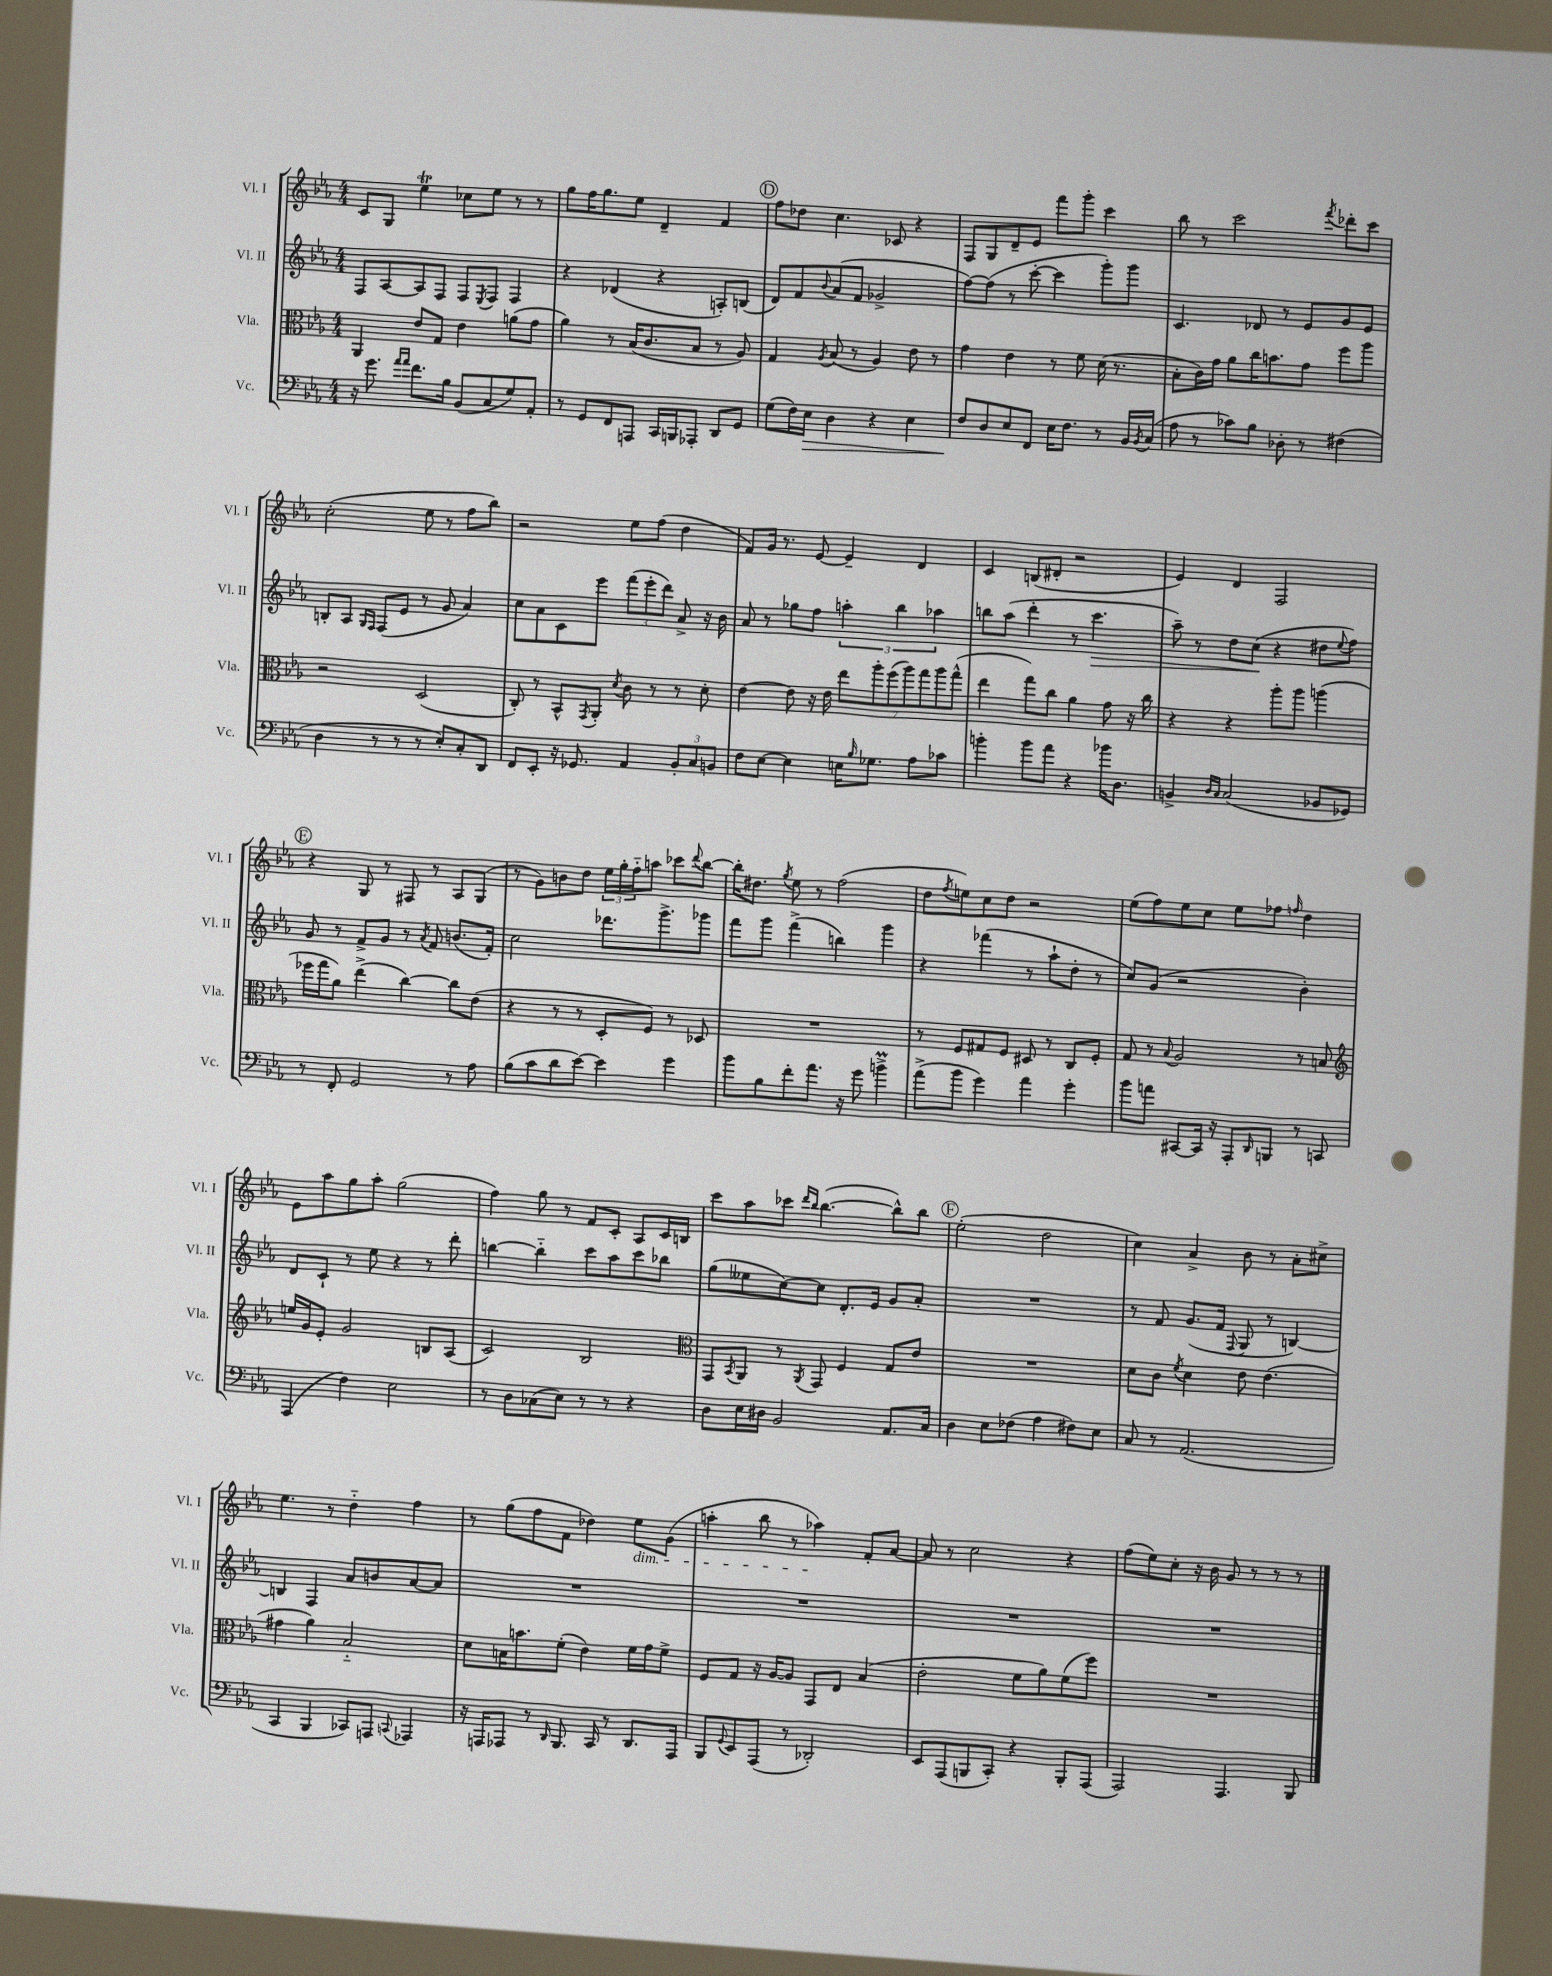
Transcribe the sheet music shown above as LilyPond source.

<<
\new StaffGroup <<
\new Staff = "s0" \with { instrumentName = "Vl. I" shortInstrumentName = "Vl. I" } {
    \clef treble \key ees \major \numericTimeSignature \time 4/4
    c'8 g8 ees''4\trill ces''8 ees''8 r8 r8 |
    g''8 f''16 g''8. ees''8 d'4-- f'4 |
    \mark \markup { \circle "D" } f''8 des''8 c''4. ces'8 r4 |
    f8 g8 d'8-- ees'8 f'''8 g'''8-. c'''4 |
    bes''8 r8 c'''2 \acciaccatura { f'''8 } des'''8-. c'''8 |
    c''2-.( ees''8 r8 f''8 bes''8) |
    r2 ees''8 f''8( d''4 |
    f'8) g'16 r8. ees'8~ ees'4-- d'4 |
    c'4 b8( dis'8-. r2 |
    ees'4) d'4 f2 |
    \mark \markup { \circle "E" } r4 g8 r8 fis8 r8 aes8 g8( |
    r8 g'8) b'8 d''8 \tuplet 3/2 { ees''16 g''16-. f''16-_ } a''8 ces'''8 \appoggiatura { d'''8 } bes''8~ |
    bes''16-. dis''8. \acciaccatura { g''8 } ees''8 r8 f''2( |
    d''8 \acciaccatura { f''8 } e''8) c''8 d''8 r2 |
    ees''8( f''8) ees''8 c''8 ees''8 fes''8 \grace { f''16 } d''4 |
    ees'8 aes''8 g''8 aes''8-. g''2( |
    f''4) g''8 r8 f'8 c'8-. aes8 c'16 b16 |
    c'''8 aes''8 ces'''8 \grace { d'''16 bes''16 } bes''4.~( bes''8-^) bes''8 |
    \mark \markup { \circle "F" } ees''2-.( d''2 |
    c''4) aes'4-> bes'8 r8 aes'8-. cis''8-> |
    ees''4. r8 d''4-_ f''4 |
    r8 g''8( f''8 f'8 des''4) ees''8\dim g'8( |
    a''4-. bes''8 r8 aes''4\!) f'8-. aes'8~ |
    aes'8 r8 c''2 r4 |
    f''8( ees''8) c''8-. r16 bes'16 g'8 r8 r8 r8 \bar "|." |
}
\new Staff = "s1" \with { instrumentName = "Vl. II" shortInstrumentName = "Vl. II" } {
    \clef treble \key ees \major \numericTimeSignature \time 4/4
    f8 aes8~ aes8 f8 f8 \acciaccatura { ees8 } f8 f4 |
    r4 des'4( r4 a8-.) b8( |
    \mark \markup { \circle "D" } d'8) f'8 \appoggiatura { bes'8 } aes'8( f'8 ges'2-> |
    f''8~) f''8( r8 c'''8~-. c'''4 g'''8-.) g'''8 |
    c'4. des'8 r8 ees'8 g'8 ees'8 |
    b8-. aes8 \grace { g16 f16 } f8( ees'8 r8 g'8 aes'4) |
    c''8 aes'8 c'8 ees'''8 \tuplet 3/2 { f'''8( ees'''8-. d'''8) } aes'8-> r16 bes'16 |
    aes'8 r8 ges''8 f''8 \tuplet 3/2 { a''4-. bes''4 aes''4 } |
    b''8 aes''8( d'''4-. r8 c'''4.\> |
    aes''8--) r8 d''8 c''8\!( r4 dis''8 \appoggiatura { ees''8 } f''8) |
    \mark \markup { \circle "E" } g'8 r8 f'8-> g'8 r8 \acciaccatura { aes'8 } f'8 b'8.( f'16-.) |
    c''2 des'''8. g'''8.-> ges'''8 |
    f'''8 g'''8 f'''4->( b''4) g'''4 |
    r4 fes'''4( r8 aes''8-! d''8-. r8 |
    c''8) g'8( r2 bes'4-.) |
    d'8 c'8-! r8 ees''8 r4 r8 d'''8-. |
    b''4~ b''4-_ c'''8 aes''8 c'''8 bes''8 |
    g''8( eeses''8 c''8~) c''8 d'8.-. ees'16 g'8 aes'8-. |
    \mark \markup { \circle "F" } R1 |
    r8 f'8 g'8.( f'16 \appoggiatura { f8 } g8 r8 b4~) |
    b4 f4 aes'8 b'8 aes'8~ aes'8 |
    R1 |
    R1 |
    R1 |
    R1 \bar "|." |
}
\new Staff = "s2" \with { instrumentName = "Vla." shortInstrumentName = "Vla." } {
    \clef alto \key ees \major \numericTimeSignature \time 4/4
    aes,4 ees'8 g8 ees'4 a'8( g'8 |
    aes'4) r8 bes16( c'8. bes8 r8 aes8) |
    \mark \markup { \circle "D" } g4 \acciaccatura { aes8 } bes8( r8 aes4) ees'8 r8 |
    g'4 ees'4 r8 f'8 d'16( r8. |
    bes8-. c'16) g'16 aes'8 c''16 b'8. g'8 f''8 aes''8 |
    r2 d2( |
    c8-.) r8 bes,8-^ \acciaccatura { g,8 } aes,8-. \acciaccatura { d'8 } c'8 r8 r8 d'8-. |
    ees'4~ ees'8 r16 ees'16 \tuplet 7/4 { ees''8 aes''8-. f''8( aes''8) g''8 aes''8 g''8-^( } |
    ees''4 g''8) c''8 aes'4 g'8 r16 c''16 |
    r4 r4 aes''8-. aes''8 a''4( |
    \mark \markup { \circle "E" } fes''16 g''16 aes'8) ees''4->( c''4~) c''8 ees'8( |
    r4 r8 r8 d8-. f8) r8 des8 |
    R1 |
    r8 f8 gis8 f8 dis8 r8 c8 f8-. |
    g8 r8 \appoggiatura { bes8 } aes2 r8 b8 |
    \clef treble e''16 g'16 ees'8-. g'2 b8 aes8( |
    c'2) bes2 |
    \clef alto g,8 \acciaccatura { bes,8 } aes,8 r8 \acciaccatura { aes,8 } g,8 f4 g8 ees'8 |
    \mark \markup { \circle "F" } R1 |
    d'8 c'8 \acciaccatura { f'8 } d'4 ees'8 ees'4.( |
    gis'4 aes'4) bes2-_ |
    d'8 b16 b'8. f'8-.( ees'4) f'16 g'16 f'8-> |
    f8 g8 r16 aes16~ aes8 g,8 ees8 bes4( |
    ees'2-. f'8 aes'8) f'8( f''8) |
    R1 \bar "|." |
}
\new Staff = "s3" \with { instrumentName = "Vc." shortInstrumentName = "Vc." } {
    \clef bass \key ees \major \numericTimeSignature \time 4/4
    r16 g'8. \grace { aes'16 aes'16 } f'8. bes16 bes,8( c8 g8) aes,8-. |
    r8 g,8 f,8 a,,8 c,16 b,,16 aes,,8-. d,8 g,8 |
    \mark \markup { \circle "D" } g8( f16) ees16\> d4 r4 ees4 |
    f8\! d8 ees8 f,8 ees16 f8. r8 bes,16 \acciaccatura { bes,8 } c16( |
    aes8 r8 ces'8) bes8 des8-. r8 fis4( |
    d4 r8 r8 r8 ees8-.) c8-. d,8 |
    f,8 ees,8-. r16 ges,8. aes,4 \tuplet 3/2 { bes,8-. c8 b,8 } |
    f8 ees8~ ees4 e16 \grace { bes16 } ges8. aes8 ces'8 |
    b'4-. b'8 aes'8 r4 bes'16 d8. |
    b,4-> \grace { d16 c16 } c2( bes,8 ges,8) |
    \mark \markup { \circle "E" } r8 f,8-. g,2 r8 aes8 |
    bes8( c'8 d'8 ees'8~) ees'4 g'4 |
    bes'8 bes8 f'8-. aes'8. r16 g'8 b'4->\prall |
    aes'8->( bes'8 g'4) aes'4 g'4-. |
    bes'8 a'8 cis,8~ cis,16 r16 aes,,8-. \grace { d,16 } b,,8 r8 c,8 |
    aes,,4( f4) ees2 |
    r8 d8 ces8( ees8) r8 r8 r4 |
    d8 ees16 dis16 bes,2 aes,8. c16 |
    \mark \markup { \circle "F" } d4 ees8 fes8( aes4 fis8) ees8 |
    c8 r8 aes,2.( |
    c,4 bes,,4 ces,8) a,,8 \appoggiatura { c,8 } aes,,4 |
    r16 a,,16 aes,,8 r8 \grace { d,16 } bes,,8. c,16 r8 d,8. aes,,16 |
    bes,,8 \appoggiatura { g,8 } ees,8 aes,,8( r8 des,2-.) |
    ees,8 aes,,8( b,,8 c,8-.) r4 b,,8-. aes,,8( |
    aes,,2) aes,,4. bes,,8 \bar "|." |
}
>>
>>
\layout { \context { \Score \remove "Bar_number_engraver" } }
